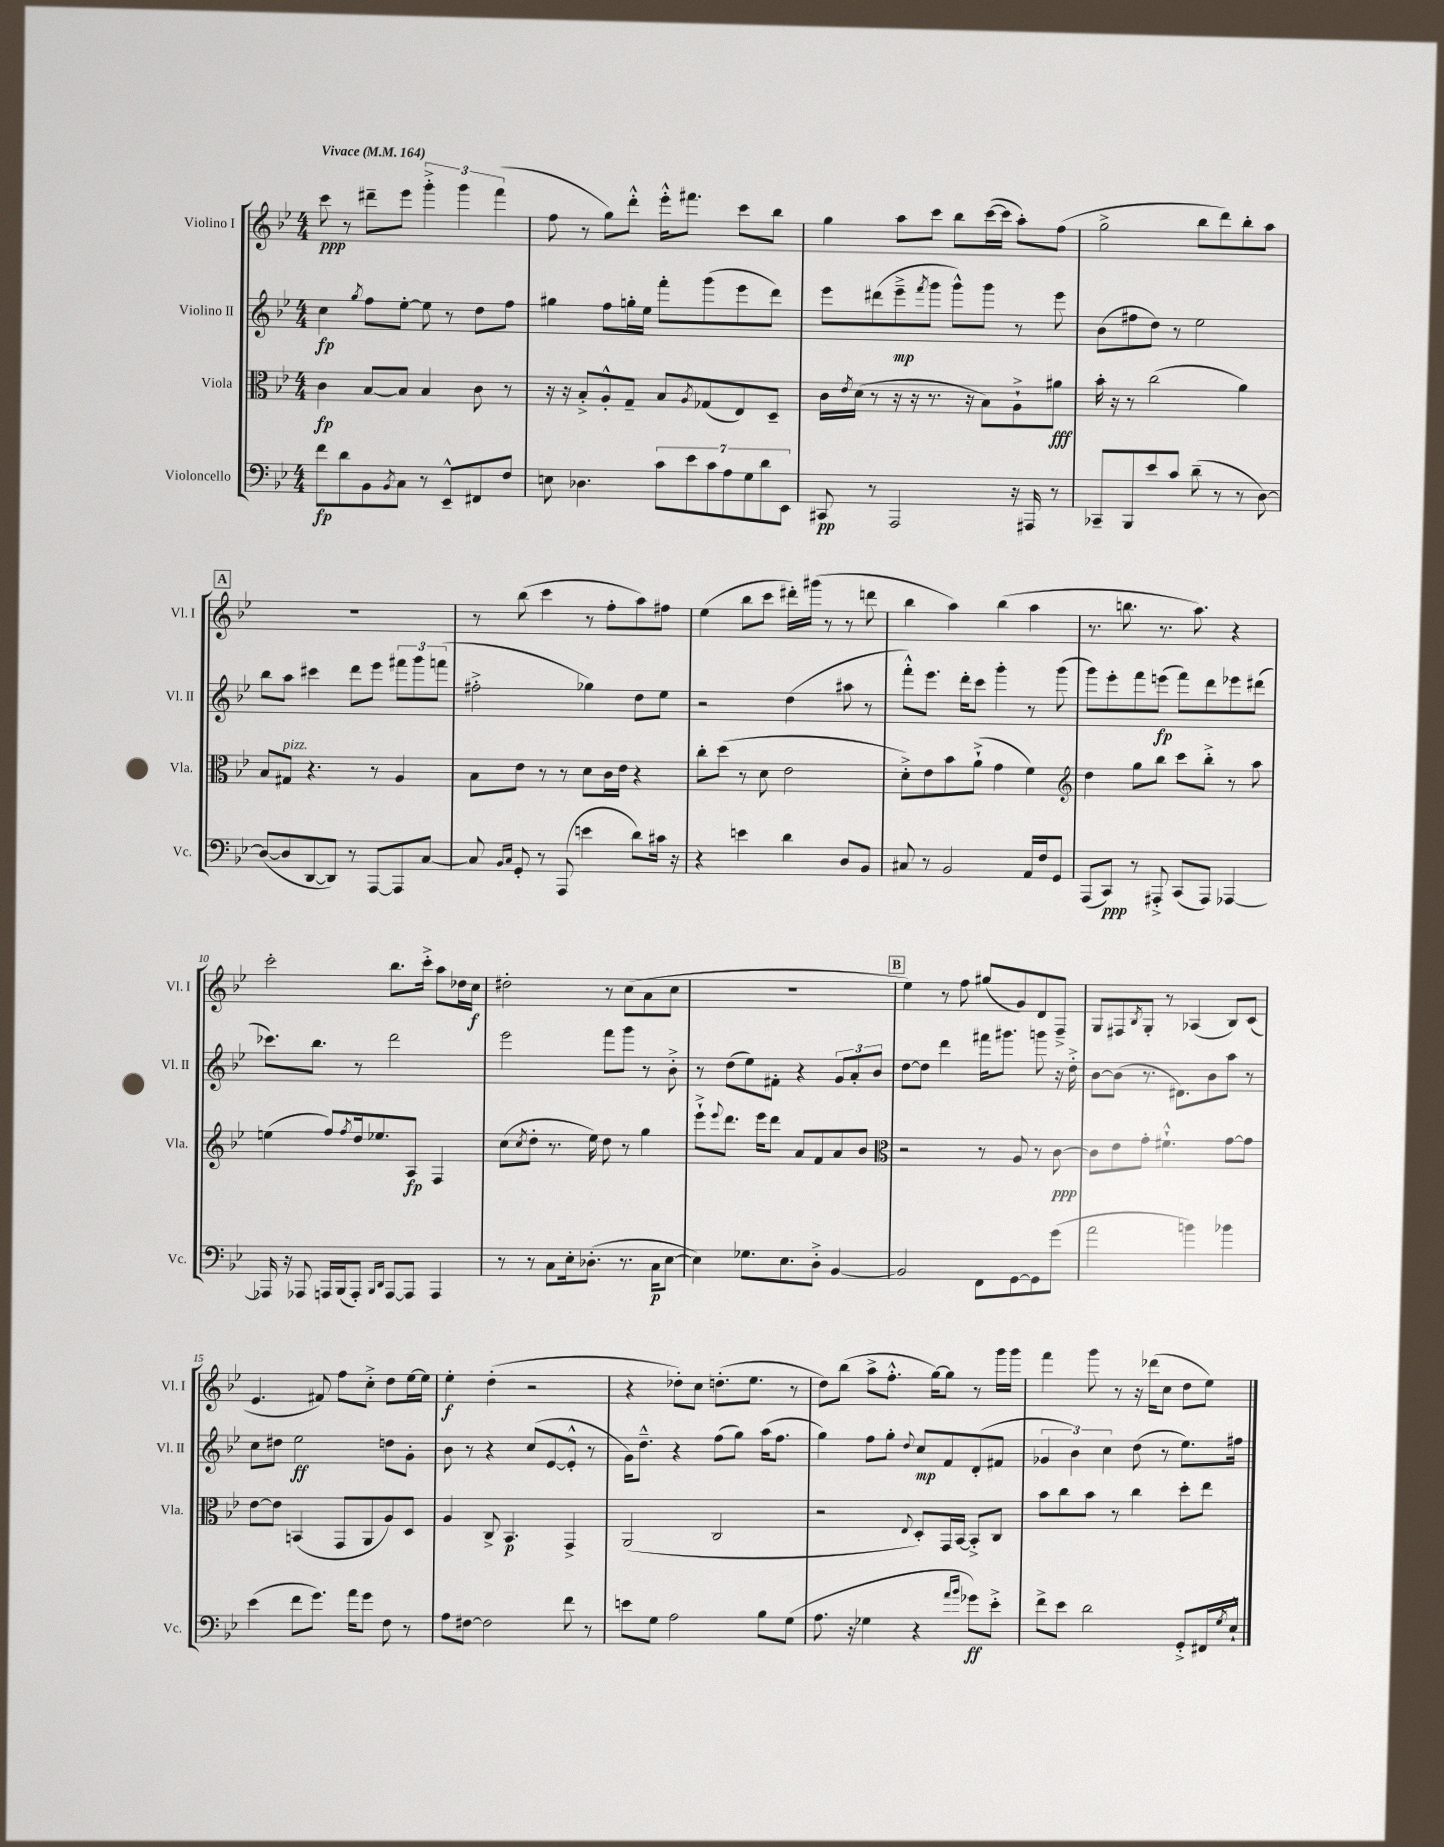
<<
\new StaffGroup <<
\new Staff = "s0" \with { instrumentName = "Violino I" shortInstrumentName = "Vl. I" } {
    \clef treble \key bes \major \numericTimeSignature \time 4/4 \tempo "Vivace" 4 = 164
    c'''8\ppp r8 dis'''8-- ees'''8 \tuplet 3/2 { g'''4-.-> g'''4 f'''4( } |
    f''8 r8 g''8) d'''8-.-^ ees'''16-.-^ fis'''8. c'''8 bes''8 |
    g''4 a''8 c'''8 bes''8 c'''16~( c'''16 a''8-.) f''8( |
    g''2-> bes''8 d'''8) bes''8-. a''8 |
    \mark \markup { \box "A" } R1 |
    r8 bes''8( c'''4 r8 f''8-. a''8) fis''8 |
    ees''4( bes''8 c'''8 dis'''16-.) gis'''16( r8 r8 d'''8 |
    bes''4 a''4) bes''4( a''4 |
    r8. b''8. r8. a''8.) r4 |
    c'''2-. bes''8. c'''16-.-> a''8 des''16 c''16\f |
    dis''2-. r8 c''8( a'8 c''8 |
    R1 |
    \mark \markup { \box "B" } ees''4) r8 f''8 gis''8( g'8) d'8 f8---> |
    g8 fis8 \acciaccatura { bes8 } g8-. r8 aes4( bes8) c'8( |
    ees'4. fis'8) f''8 c''8-.-> d''8 ees''16~ ees''16 |
    ees''4-.\f d''4-.( r2 |
    r4 des''8-.) c''8 d''8.-.( ees''8. r8 |
    d''8) bes''8( a''8-> f''8.-.-^ g''16~) g''8 r8 g'''16 g'''16 |
    f'''4 g'''8 r8 r16 des'''16( c''8 d''8 ees''8) \bar "|." |
}
\new Staff = "s1" \with { instrumentName = "Violino II" shortInstrumentName = "Vl. II" } {
    \clef treble \key bes \major \numericTimeSignature \time 4/4
    c''4\fp \acciaccatura { g''8 } f''8 ees''8~-. ees''8 r8 d''8 f''8 |
    gis''4 f''8 g''16-. ees''16 f'''8-. g'''8( ees'''8 d'''8) |
    ees'''8 dis'''8( ees'''8--->\mp \acciaccatura { f'''8 } g'''8 g'''8-^) g'''8 r8 ees'''8 |
    bes'8( fis''8 d''8) r8 ees''2 |
    \mark \markup { \box "A" } bes''8 a''8 cis'''4 d'''8 ees'''8 \tuplet 3/2 { fis'''8 g'''8 f'''8( } |
    fis''2-.-> ges''4) d''8 ees''8 |
    r2 d''4( ais''8 r8 |
    f'''8-.-^) ees'''8. d'''16-. c'''8 g'''4-. r8 g'''8( |
    g'''8) ees'''8-. f'''8 e'''8\fp( f'''8) d'''8 ees'''8 dis'''8( |
    ces'''8.) bes''8. r8 d'''2 |
    ees'''2 f'''8 g'''8 r8 bes'8-.-> |
    r8 d''8( ees''8) fis'8-. r4 \tuplet 3/2 { g'8 a'8-. bes'8 } |
    \mark \markup { \box "B" } d''8~ d''8 d'''4 fis'''16 gis'''8. g'''8 r16 d''16-.-> |
    bes'8~ bes'8( r8. dis'8.) bes'8 a''8 r8 |
    c''8 dis''8 ees''2\ff d''8 g'8-. |
    bes'8 r8 r4 c''8( ees'8~ ees'8-.-^ r8 |
    g'16) d''8.---^ r4 f''8( g''8) a''16( f''8. |
    g''4) f''8 g''8-. \appoggiatura { d''8 } c''8\mp f'8 d'8-.( fis'8 |
    \tuplet 3/2 { ges'4 bes'4) c''4 } d''8( r8 ees''8.) fis''16 \bar "|." |
}
\new Staff = "s2" \with { instrumentName = "Viola" shortInstrumentName = "Vla." } {
    \clef alto \key bes \major \numericTimeSignature \time 4/4
    c'4\fp bes8~ bes8 bes4 c'8 r8 |
    r16 r16 bes8-.-> a8-.-^ g8-- bes8 \acciaccatura { a8 } ges8( ees8) d8-- |
    c'16 \acciaccatura { ees'8 } d'16( r8 r16 r16 r8. r16 bes8) a8-!-> ais'8\fff |
    bes'16-. r16 r8 c''2( a'4) |
    \mark \markup { \box "A" } bes8 gis8^\markup { \italic "pizz." } r4. r8 a4 |
    bes8 ees'8 r8 r8 d'8 c'16 ees'16 r4 |
    c''8-. d''8( r8 d'8 ees'2 |
    d'8-.->) ees'8 bes'8 a'8-!->( g'4 f'4) |
    \clef treble d''4 g''8 bes''8 c'''8 bes''8-.-> r8 a''8 |
    e''4( f''8) \acciaccatura { f''8 } d''16 ees''8. a8\fp f4 |
    c''8( \acciaccatura { c''8 } d''8-. r8. ees''16) d''8 r8 g''4 |
    ees'''8-!-> \appoggiatura { ees'''8 } d'''8. ees'''16 d'''8 a'8 f'8 a'8 bes'8 |
    \mark \markup { \box "B" } \clef alto r2 r8 a8 r8 c'8~\ppp |
    c'8 ees'8 g'8-. fis'4.-!-^ g'8~ g'8 |
    ees'8~ ees'8 b,4( g,8 a,8 a8) d8 |
    a4 c8-> bes,4.\p g,4-> |
    a,2( c2 |
    r2 \appoggiatura { ees8 } d8-.) g,16 bes,16~ bes,8-.-> c8 |
    bes'8 c''8 bes'8 r8 c''4 d''8-. ees''8 \bar "|." |
}
\new Staff = "s3" \with { instrumentName = "Violoncello" shortInstrumentName = "Vc." } {
    \clef bass \key bes \major \numericTimeSignature \time 4/4
    f'8\fp d'8 bes,8 \acciaccatura { bes,8 } c8 r8 ees,8---^ fis,8 f8 |
    e8 des4. \tuplet 7/4 { c'8 ees'8 c'8 a8 g8 d'8 ees,8 } |
    cis,8\pp r8 a,,2 r16 ais,,16 r8 |
    ces,8-- bes,,8 ees'8 c'8 d'8--( r8 r8 d8~) |
    \mark \markup { \box "A" } d8~( d8 d,8~ d,8) r8 a,,8~ a,,8 c8~ |
    c8 \grace { bes,16 c16 } g,8-. r8 a,,8( e'4 d'8) cis'16 r16 |
    r4 e'4 d'4 d8 bes,8 |
    cis8 r8 bes,2 a,16 f16 g,8 |
    a,,8( c,8\ppp) r8 ais,,8-.-> c,8( ais,,8) aes,,4~ |
    aes,,16 r16 aes,,8 a,,16 bes,,16( a,,8-.) \grace { bes,,16 d,16 } a,,8~ a,,8 a,,4 |
    r8 r8 c8 ees16-. des8.-.( r8. c16\p ees8~ |
    ees4) ges8. ees8. d8-.-> bes,4~ |
    \mark \markup { \box "B" } bes,2 f,8 g,8~ g,8 g'8( |
    a'2 b'4) bes'4 |
    ees'4( f'8 g'8.) a'16 g'8 f8 r8 |
    a8 fis8~ fis2 f'8 r8 |
    e'8 g8 a2 bes8 g8( |
    a8. r16 ges4 r4 \grace { a'16 bes'16 } ges'8\ff) ees'8-.-> |
    f'8-> ees'8 d'2 g,8-.-> fis,16 \acciaccatura { g8 } ees16-!-^ \bar "|." |
}
>>
>>
